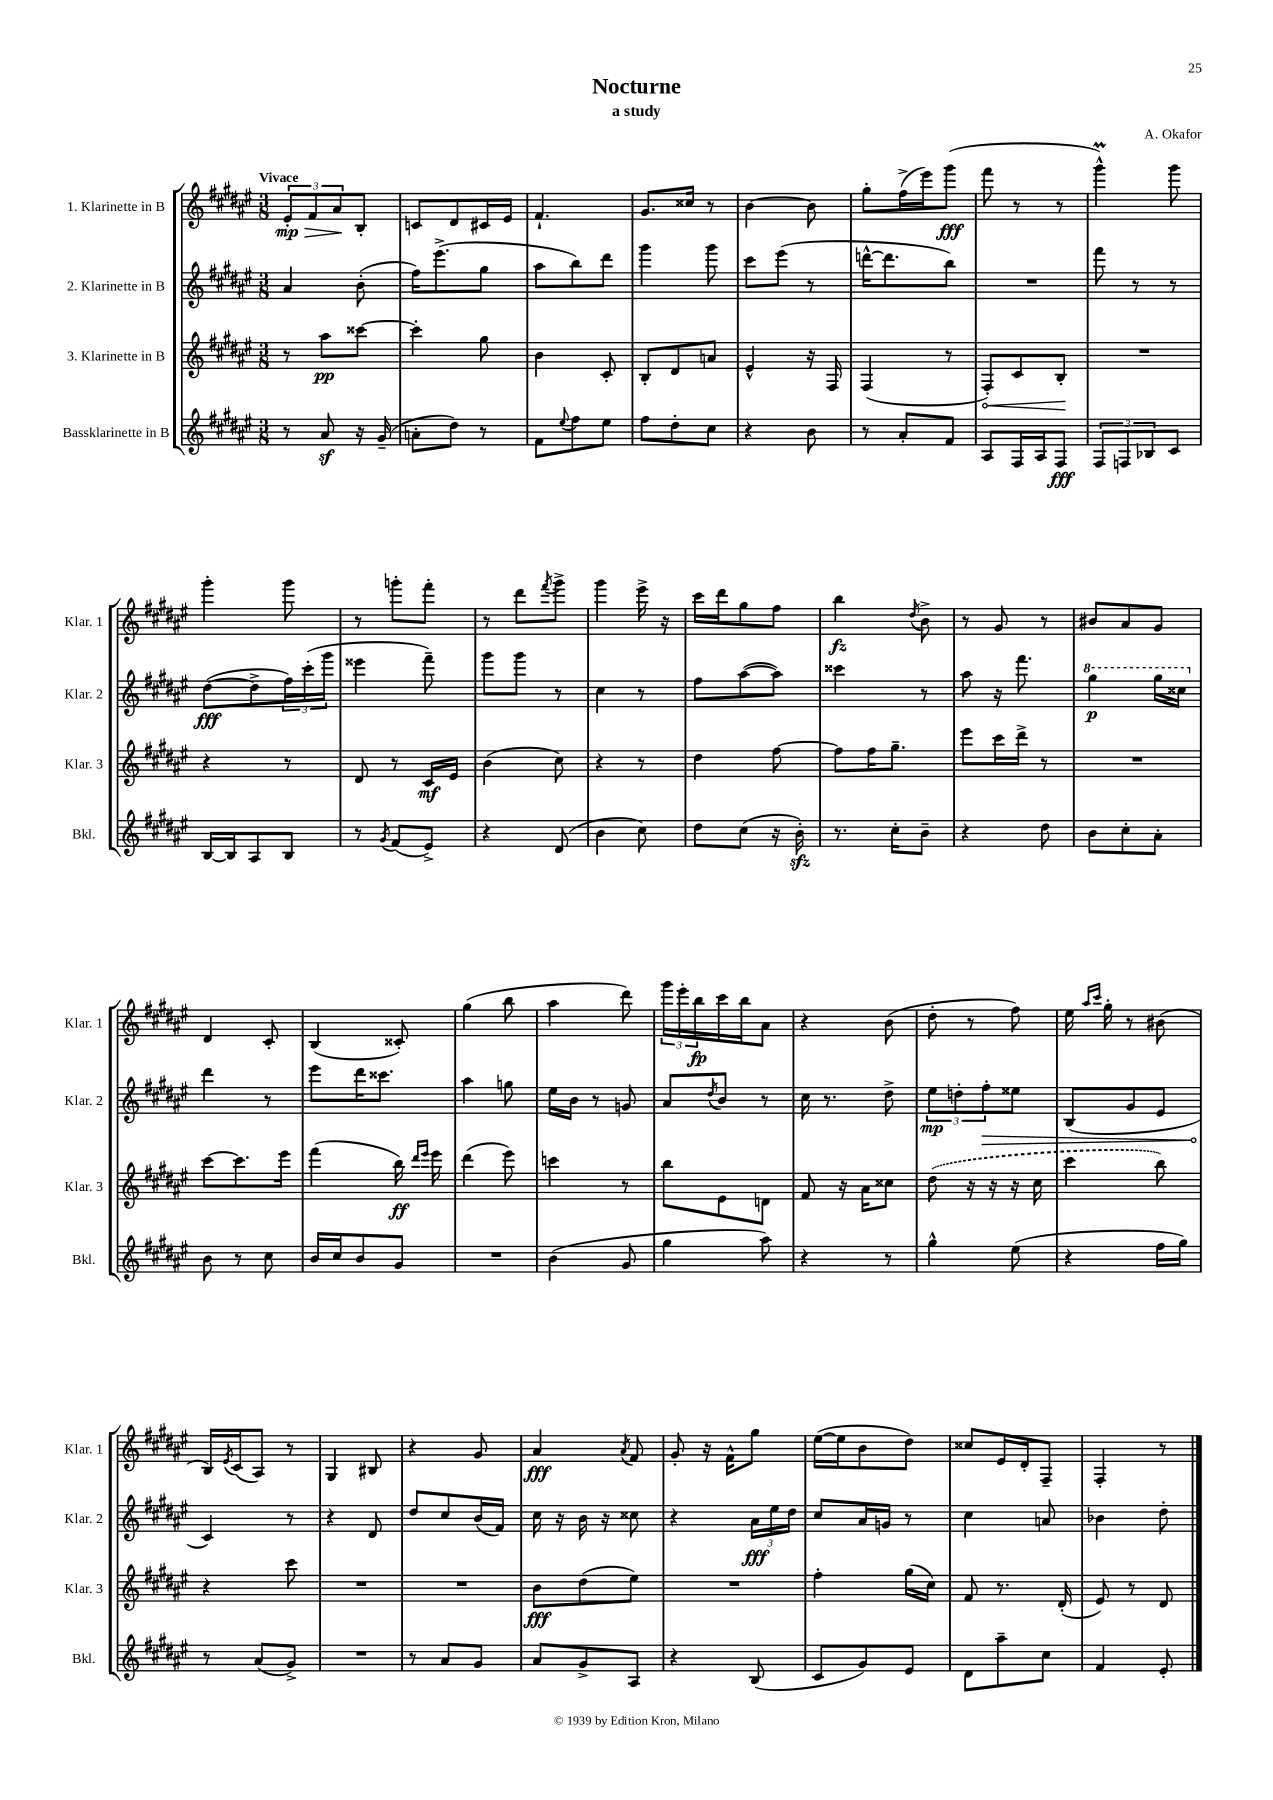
\header { title = "Nocturne" composer = "A. Okafor" subtitle = "a study" }
<<
\new StaffGroup <<
\new Staff = "s0" \with { instrumentName = "1. Klarinette in B" shortInstrumentName = "Klar. 1" } {
    \clef treble \key fis \major \numericTimeSignature \time 3/8 \tempo "Vivace"
    \tuplet 3/2 { eis'8-.\mp\> fis'8 ais'8\! } b8-. |
    c'8 dis'8 cis'16 eis'16 |
    fis'4.-! |
    gis'8. cisis''16 r8 |
    b'4~ b'8 |
    gis''8-. fis''16->( eis'''16) gis'''8\fff( |
    fis'''8 r8 r8 |
    gis'''4-^\prall) gis'''8 |
    gis'''4-. gis'''8 |
    r8 g'''8-. fis'''8-. |
    r8 dis'''8 \acciaccatura { fis'''8 } gis'''8-> |
    gis'''4 eis'''16-> r16 |
    cis'''16 dis'''16 gis''8 fis''8 |
    b''4\fz \acciaccatura { dis''8 } b'8-> |
    r8 gis'8 r8 |
    bis'8 ais'8 gis'8 |
    dis'4 cis'8-. |
    b4( cisis'8-.) |
    gis''4( b''8 |
    ais''4 dis'''8) |
    \tuplet 3/2 { gis'''16 eis'''16-. b''16\fp } cis'''16 b''16 ais'8 |
    r4 b'8( |
    dis''8-. r8 fis''8) |
    eis''16 \grace { ais''16 cis'''16 } gis''16-. r8 bis'8( |
    b16) \acciaccatura { eis'8 } cis'16( ais8) r8 |
    gis4 bis8 |
    r4 gis'8 |
    ais'4\fff \acciaccatura { ais'8 } fis'8 |
    gis'8-. r16 fis'16-^ gis''8 |
    eis''16~( eis''16 b'8 dis''8) |
    cisis''8 eis'16 dis'16-. fis8-- |
    fis4-. r8 \bar "|." |
}
\new Staff = "s1" \with { instrumentName = "2. Klarinette in B" shortInstrumentName = "Klar. 2" } {
    \clef treble \key fis \major \numericTimeSignature \time 3/8
    ais'4 b'8-.( |
    fis''16) eis'''8.->( gis''8 |
    ais''8 b''8) dis'''8 |
    gis'''4 gis'''8 |
    cis'''8 eis'''8( r8 |
    d'''16~-^ d'''8. b''8) |
    R4. |
    fis'''8 r8 r8 |
    dis''8~\fff( dis''8-> \tuplet 3/2 { fis''16) cis'''16-.( gis'''16 } |
    eisis'''4 fis'''8--) |
    gis'''8 gis'''8 r8 |
    cis''4 r8 |
    fis''8 ais''8~( ais''8) |
    cisis'''4 r8 |
    ais''8 r16 fis'''8. |
    \ottava #1 gis'''4\p gis'''16 cisis'''16 \ottava #0 |
    dis'''4 r8 |
    eis'''8 dis'''16 cisis'''8. |
    ais''4 g''8 |
    eis''16 b'16 r8 g'8 |
    ais'8 \acciaccatura { dis''8 } b'8 r8 |
    cis''16 r8. dis''8-> |
    \tuplet 3/2 { eis''8\mp d''8-. \once \override Hairpin.circled-tip = ##t fis''8-.\> } eisis''8 |
    b8( gis'8 eis'8 |
    cis'4\!) r8 |
    r4 dis'8 |
    dis''8 cis''8 b'16( fis'16) |
    cis''16 r16 b'16 r16 cisis''8 |
    r4 \tuplet 3/2 { ais'16\fff eis''16 dis''16 } |
    cis''8 ais'16 g'16 r8 |
    cis''4 a'8 |
    bes'4 dis''8-. \bar "|." |
}
\new Staff = "s2" \with { instrumentName = "3. Klarinette in B" shortInstrumentName = "Klar. 3" } {
    \clef treble \key fis \major \numericTimeSignature \time 3/8
    r8 ais''8\pp cisis'''8~ |
    cisis'''4-. gis''8 |
    b'4 cis'8-. |
    b8-. dis'8 a'8 |
    eis'4-^ r16 fis16 |
    fis4( r8 |
    \once \override Hairpin.circled-tip = ##t fis8-.\<) cis'8 b8-.\! |
    R4. |
    r4 r8 |
    dis'8 r8 cis'16\mf eis'16 |
    b'4( cis''8) |
    r4 r8 |
    dis''4 fis''8~ |
    fis''8 fis''16 gis''8.-- |
    eis'''8 cis'''16 dis'''16-> r8 |
    R4. |
    cis'''8~ cis'''8. eis'''16 |
    fis'''4( b''16\ff) \grace { dis'''16 eis'''16 } eis'''16 |
    dis'''4( eis'''8) |
    c'''4 r8 |
    b''8 eis'8 d'8 |
    fis'8 r16 ais'16 cisis''8 |
    \once \slurDashed dis''8( r16 r16 r16 cis''16 |
    cis'''4 b''8) |
    r4 cis'''8 |
    R4. |
    R4. |
    b'8\fff dis''8( eis''8) |
    R4. |
    fis''4-. gis''16( cis''16) |
    fis'8 r8. dis'16-.( |
    eis'8) r8 dis'8 \bar "|." |
}
\new Staff = "s3" \with { instrumentName = "Bassklarinette in B" shortInstrumentName = "Bkl." } {
    \clef treble \key fis \major \numericTimeSignature \time 3/8
    r8 ais'8\sf r16 gis'16--( |
    a'8-. dis''8) r8 |
    fis'8 \appoggiatura { eis''8 } fis''8 eis''8 |
    fis''8 dis''8-. cis''8 |
    r4 b'8 |
    r8 ais'8-. fis'8 |
    ais8 fis16 ais16 fis8\fff |
    \tuplet 3/2 { fis8 f8 bes8 } cis'8 |
    b16~ b16 ais8 b8 |
    r8 \acciaccatura { gis'8 } fis'8( eis'8->) |
    r4 dis'8( |
    b'4 cis''8) |
    dis''8 cis''8( r16 b'16-.\sfz) |
    r8. cis''16-. b'8-- |
    r4 dis''8 |
    b'8 cis''8-. ais'8-. |
    b'8 r8 cis''8 |
    b'16 cis''16 b'8 gis'8 |
    R4. |
    b'4( gis'8 |
    gis''4 ais''8) |
    r4 r8 |
    gis''4-^ eis''8( |
    r4 fis''16 gis''16) |
    r8 ais'8( gis'8->) |
    R4. |
    r8 ais'8 gis'8 |
    ais'8 gis'8-> ais8 |
    r4 b8( |
    cis'8 gis'8) eis'8 |
    dis'8 ais''8-- cis''8 |
    fis'4 eis'8-. \bar "|." |
}
>>
>>
\layout { \context { \Score \remove "Bar_number_engraver" } }
